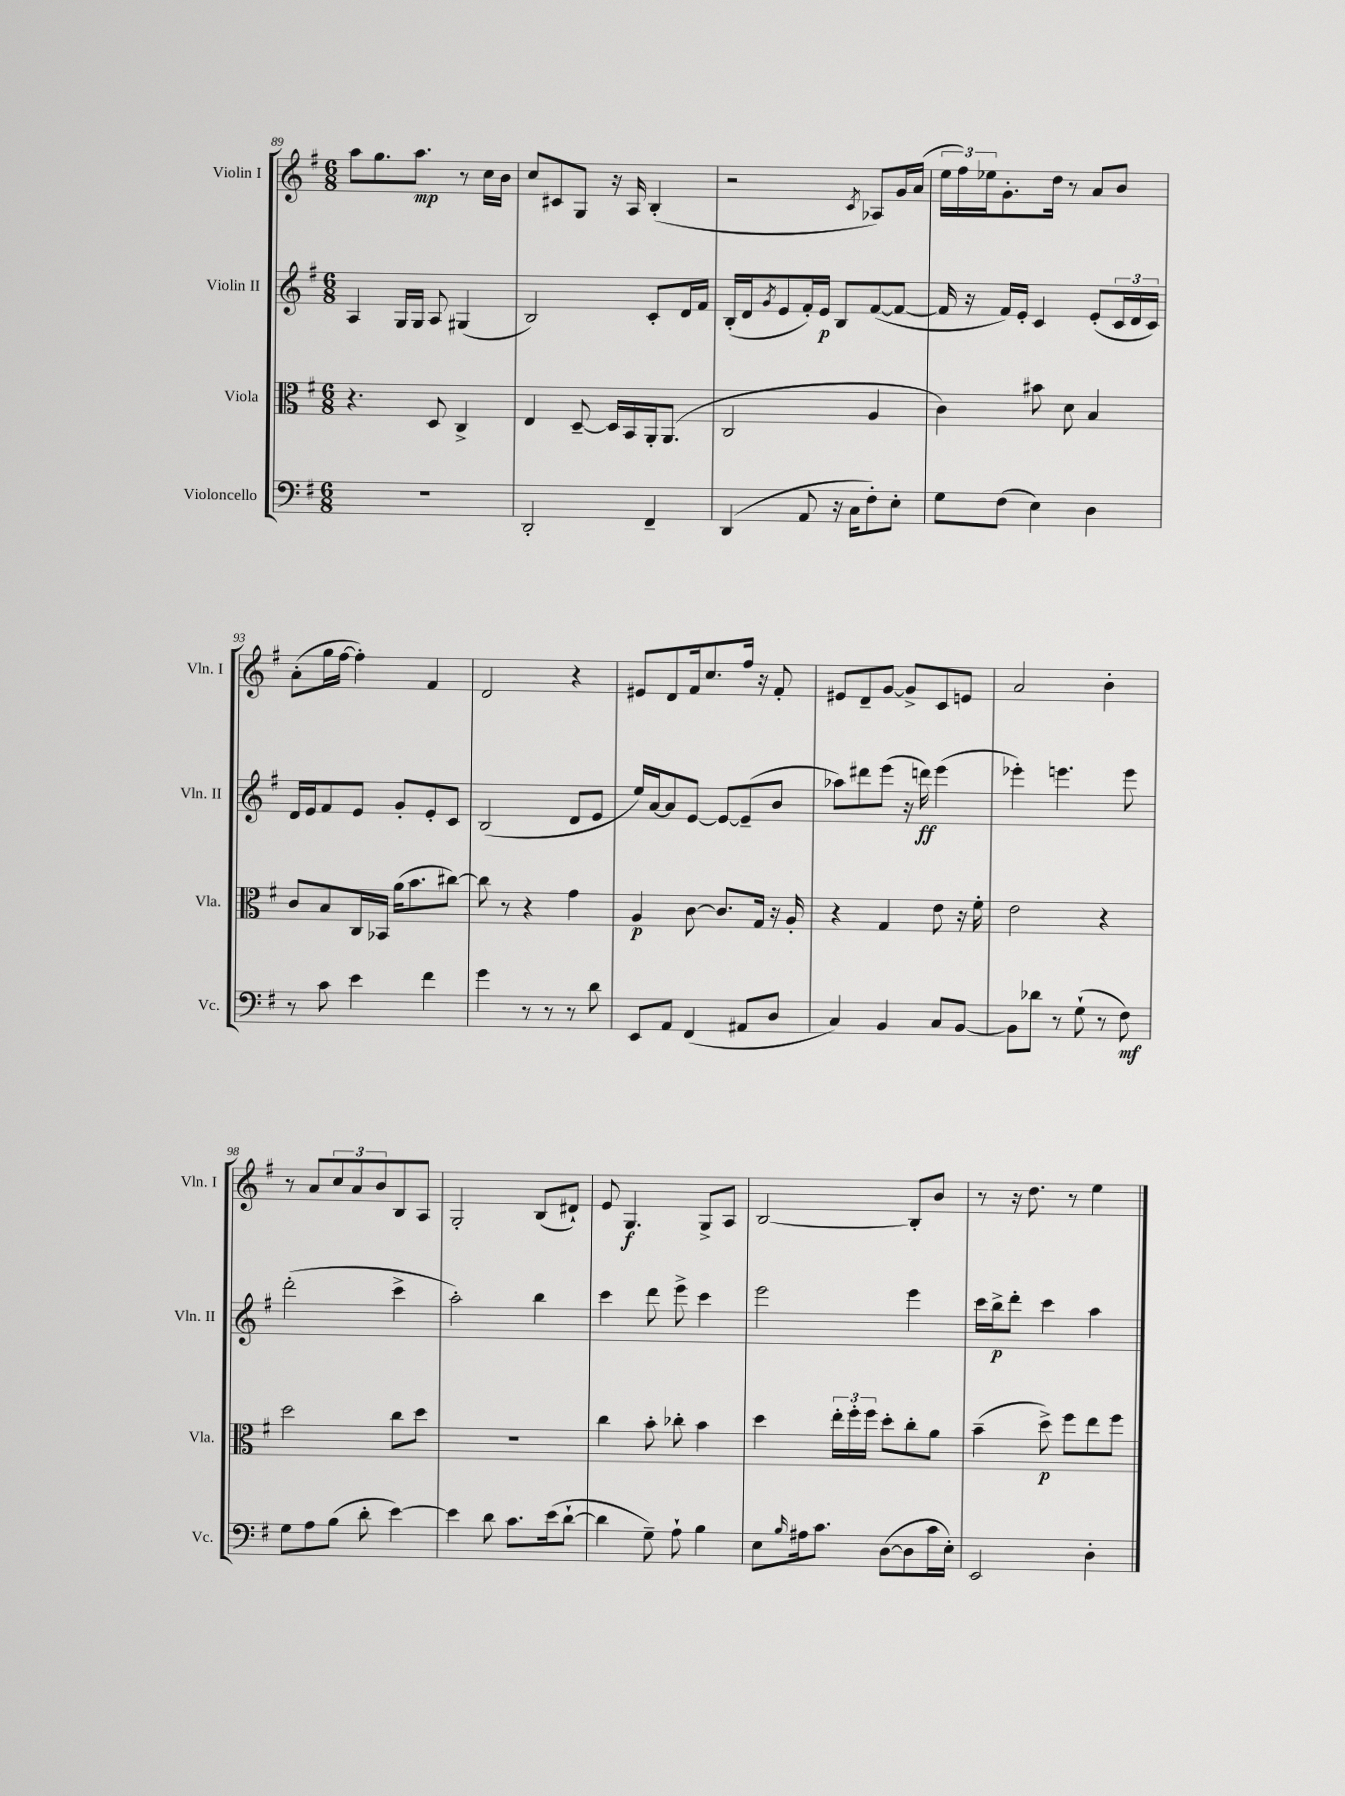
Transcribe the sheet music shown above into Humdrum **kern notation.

**kern	**dynam	**kern	**dynam	**kern	**dynam	**kern	**dynam
*part4	*part4	*part3	*part3	*part2	*part2	*part1	*part1
*staff4	*staff4	*staff3	*staff3	*staff2	*staff2	*staff1	*staff1
*I"Violoncello	*	*I"Viola	*	*I"Violin II	*	*I"Violin I	*
*I'Vc.	*	*I'Vla.	*	*I'Vln. II	*	*I'Vln. I	*
*clefF4	*	*clefC3	*	*clefG2	*	*clefG2	*
*k[f#]	*	*k[f#]	*	*k[f#]	*	*k[f#]	*
*M6/8	*	*M6/8	*	*M6/8	*	*M6/8	*
=89	=89	=89	=89	=89	=89	=89	=89
2.r	.	4.r	.	4A/	.	8aa\L	.
.	.	.	.	.	.	8.gg\	.
.	.	.	.	16G/LL	.	.	.
.	.	.	.	16G/JJ	.	8.aa\J	mp
.	.	8D/	.	8A/	.	.	.
.	.	4C^/	.	(4G#X/	.	8r	.
.	.	.	.	.	.	16cc\LL	.
.	.	.	.	.	.	16b\JJ	.
=90	=90	=90	=90	=90	=90	=90	=90
2DD'/	.	4E/	.	2B/)	.	8cc/L	.
.	.	.	.	.	.	8c#X/	.
.	.	[8D~/	.	.	.	8G/J	.
.	.	16D/LL]	.	.	.	16r	.
.	.	16BB/	.	.	.	16A/	.
4FF#~/	.	16AA'/J	.	8c'/L	.	(4B'/	.
.	.	(8.AA/J	.	.	.	.	.
.	.	.	.	16d/L	.	.	.
.	.	.	.	16f#/JJ	.	.	.
=91	=91	=91	=91	=91	=91	=91	=91
(4DD/	.	2C/	.	(16B'/LL	.	2r	.
.	.	.	.	16d/J	.	.	.
.	.	.	.	8qg/	.	.	.
.	.	.	.	8e/	.	.	.
8AA/	.	.	.	16f#'/L)	.	.	.
.	.	.	.	16e/JJ	p	.	.
16r	.	.	.	8B/L	.	.	.
16C\KL	.	.	.	.	.	.	.
.	.	.	.	.	.	8qc/	.
8F#'\)	.	4A/	.	([8f#/	.	8A-X/L)	.
8E'\J	.	.	.	8f#/J_	.	16g/L	.
.	.	.	.	.	.	(16a/JJ	.
=92	=92	=92	=92	=92	=92	=92	=92
8G\L	.	4c\)	.	16f#/]	.	24ee\LL	.
.	.	.	.	.	.	24ff#\)	.
.	.	.	.	16r	.	.	.
.	.	.	.	.	.	24ee-X\J	.
(8F#\J	.	.	.	16f#/LL)	.	8.g'\	.
.	.	.	.	16e'/JJ	.	.	.
4E\)	.	8b#X\	.	4c/	.	.	.
.	.	.	.	.	.	16dd\Jk	.
.	.	8d\	.	.	.	8r	.
4D\	.	4B/	.	(8e'/L	.	8a/L	.
.	.	.	.	24c/L	.	8b/J	.
.	.	.	.	24d/	.	.	.
.	.	.	.	24c/JJ)	.	.	.
!!LO:LB:g=z
=93	=93	=93	=93	=93	=93	=93	=93
8r	.	8c/L	.	16d/LL	.	(8a'\L	.
.	.	.	.	16e/J	.	.	.
8c\	.	8B/	.	8f#/	.	16gg\L	.
.	.	.	.	.	.	[16ff#\JJ	.
4e\	.	16C/L	.	8e/J	.	4ff#'\])	.
.	.	16BB-X/JJ	.	.	.	.	.
.	.	(16a\KL	.	8g'/L	.	.	.
.	.	8.b\	.	.	.	.	.
4f#\	.	.	.	8e'/	.	4f#/	.
.	.	[8cc#X\J)	.	8c/J	.	.	.
=94	=94	=94	=94	=94	=94	=94	=94
4g\	.	8cc#\]	.	(2B/	.	2d/	.
.	.	8r	.	.	.	.	.
8r	.	4r	.	.	.	.	.
8r	.	.	.	.	.	.	.
8r	.	4g\	.	8d/L	.	4r	.
8d\	.	.	.	8e/J	.	.	.
=95	=95	=95	=95	=95	=95	=95	=95
8EE/L	.	4A/	p	16ee/LL)	.	8e#X/L	.
.	.	.	.	[16a/J	.	.	.
8AA/J	.	.	.	8a/]	.	8d/	.
(4FF#/	.	[8c\	.	[8e/J	.	16f#/k	.
.	.	.	.	.	.	8.cc/	.
.	.	8.c/L]	.	8e/L_	.	.	.
8AA#X/L	.	.	.	(8e~/]	.	16ff#/Jk	.
.	.	16G/Jk	.	.	.	16r	.
8D/J	.	16r	.	8b/J	.	8f#'/	.
.	.	16A'/	.	.	.	.	.
=96	=96	=96	=96	=96	=96	=96	=96
4C/)	.	4r	.	8aa-X\L)	.	8e#X/L	.
.	.	.	.	8ddd#X\	.	8d~/	.
4BB/	.	4G/	.	(8eee\J	.	[8g/J	.
.	.	.	.	16r	.	8g^/L]	.
.	.	.	.	16dddn\)	ff	.	.
8C/L	.	8e\	.	(4eee\	.	8c/	.
[8BB/J	.	16r	.	.	.	8en/J	.
.	.	16f#'\	.	.	.	.	.
=97	=97	=97	=97	=97	=97	=97	=97
8BB\L]	.	2e\	.	4eee-X'\)	.	2a/	.
8d-X\J	.	.	.	.	.	.	.
8r	.	.	.	4.eeen\	.	.	.
(8G`\	.	.	.	.	.	.	.
8r	.	4r	.	.	.	4b'\	.
8F#\)	mf	.	.	8eee\	.	.	.
!!LO:LB:g=z
=98	=98	=98	=98	=98	=98	=98	=98
8G\L	.	2dd\	.	(2ddd'\	.	8r	.
8A\	.	.	.	.	.	8a/L	.
(8B\J	.	.	.	.	.	12cc/	.
.	.	.	.	.	.	12a/	.
8d'\	.	.	.	.	.	.	.
.	.	.	.	.	.	12b/	.
[4e\)	.	8cc\L	.	4ccc^\	.	8B/	.
.	.	8dd\J	.	.	.	8A/J	.
=99	=99	=99	=99	=99	=99	=99	=99
4e\]	.	2.r	.	2aa'\)	.	2G'/	.
8d\	.	.	.	.	.	.	.
8.c\L	.	.	.	.	.	.	.
.	.	.	.	4bb\	.	(8B/L	.
(16e\k	.	.	.	.	.	.	.
[8d`\J	.	.	.	.	.	8d#X`/J)	.
=100	=100	=100	=100	=100	=100	=100	=100
4d\]	.	4cc\	.	4ccc\	.	8e/	.
.	.	.	.	.	.	4.G/	f
8G~\)	.	8b'\	.	8ddd\	.	.	.
8A`\	.	8cc-X'\	.	8eee^\	.	.	.
4B\	.	4b\	.	4ccc\	.	8G^/L	.
.	.	.	.	.	.	8A/J	.
=101	=101	=101	=101	=101	=101	=101	=101
8E\L	.	4dd\	.	2eee\	.	[2B/	.
16qqB/	.	.	.	.	.	.	.
16A#X\k	.	.	.	.	.	.	.
8.c\J	.	.	.	.	.	.	.
.	.	24ee'\LL	.	.	.	.	.
.	.	24ff#'\	.	.	.	.	.
.	.	24ff#\JJ	.	.	.	.	.
([8D\L	.	8dd'\L	.	.	.	.	.
8D\]	.	8cc'\	.	4eee\	.	8B'/L]	.
16c\L	.	8a\J	.	.	.	8b/J	.
16E'\JJ)	.	.	.	.	.	.	.
=102	=102	=102	=102	=102	=102	=102	=102
2EE/	.	(4b~\	.	16ccc\LL	.	8r	.
.	.	.	.	16bb^\J	p	.	.
.	.	.	.	8ddd'\J	.	16r	.
.	.	.	.	.	.	8.dd\	.
.	.	8dd^\)	p	4ccc\	.	.	.
.	.	8ff#\L	.	.	.	8r	.
4D'\	.	8ee\	.	4aa\	.	4ee\	.
.	.	8ff#\J	.	.	.	.	.
==	==	==	==	==	==	==	==
*-	*-	*-	*-	*-	*-	*-	*-
